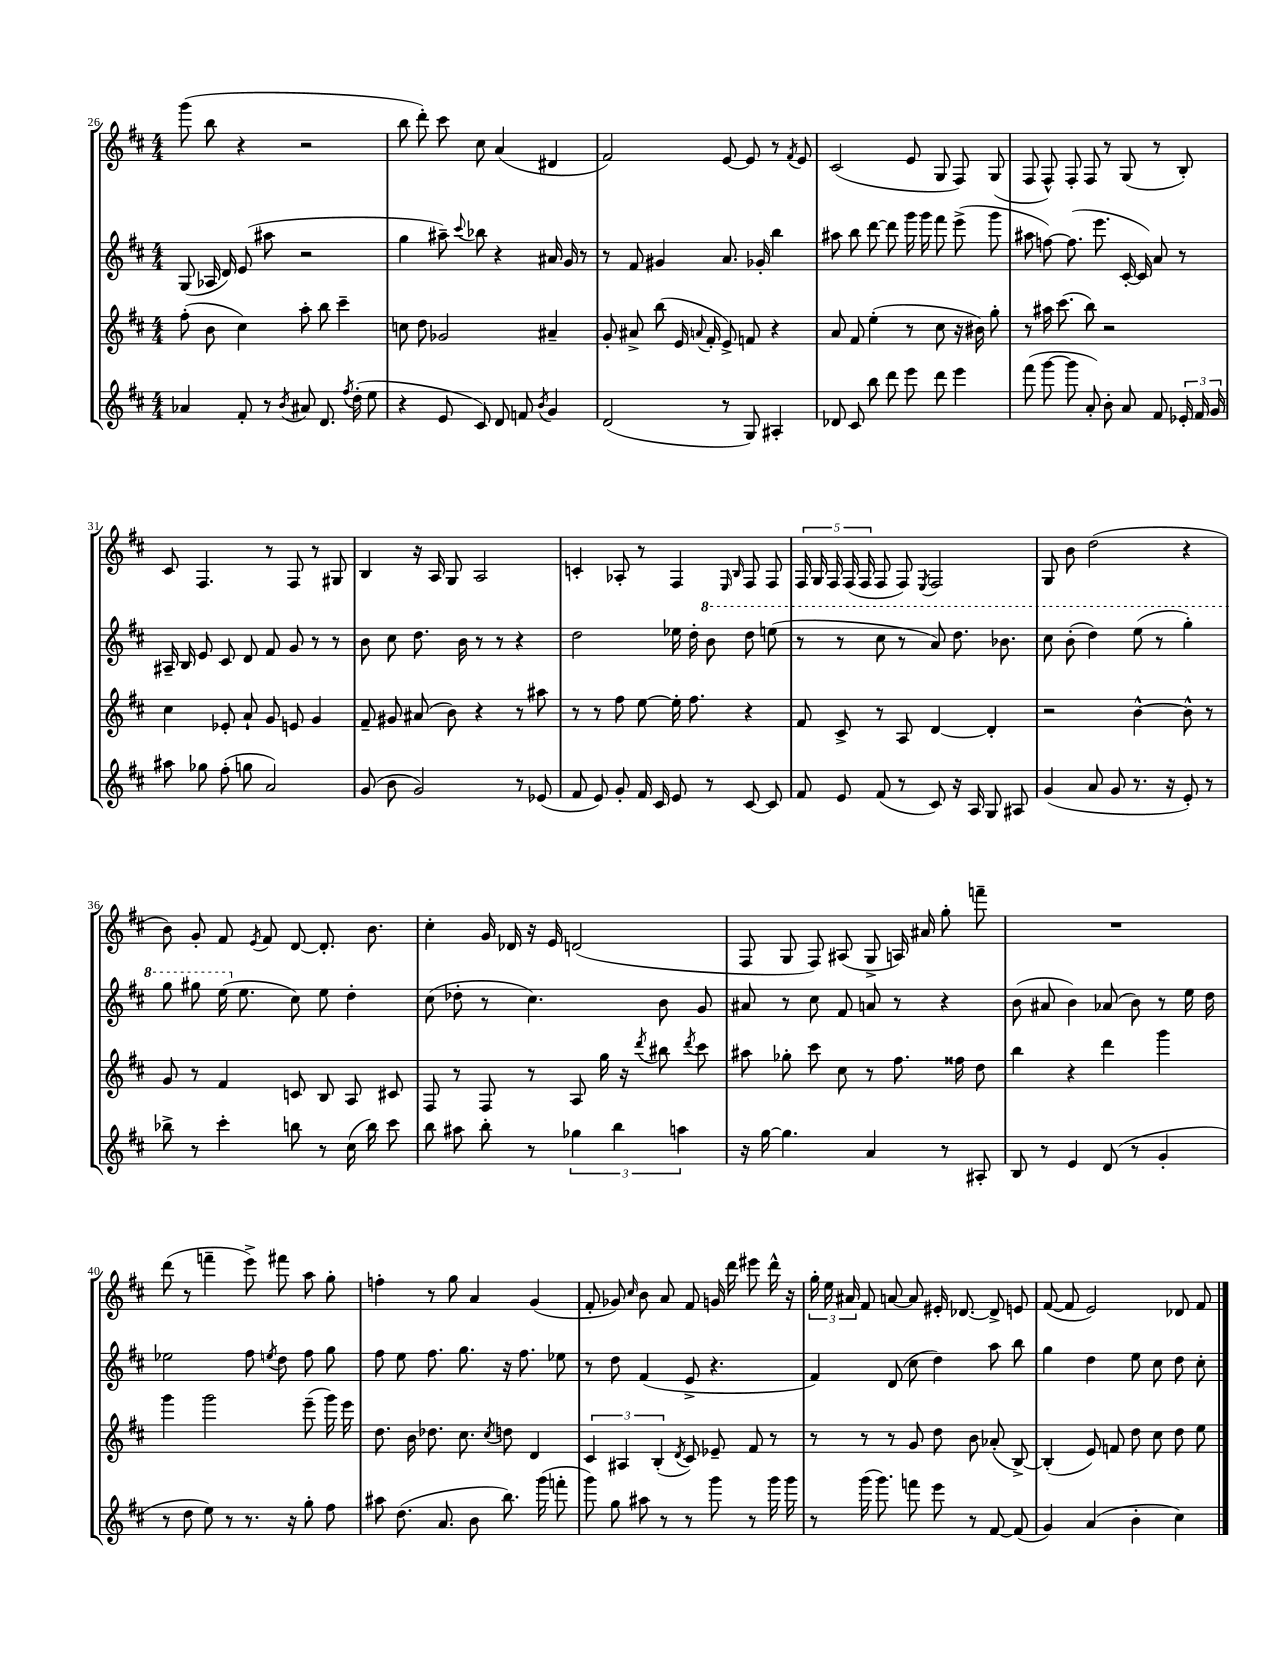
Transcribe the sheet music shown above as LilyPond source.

<<
\new StaffGroup <<
\new Staff = "s0" {
    \clef treble \key d \major \numericTimeSignature \time 4/4
    \autoBeamOff g'''8( b''8 r4 r2 |
    b''8 d'''8-.) cis'''8 cis''8 a'4( dis'4 |
    fis'2) e'8~ e'8 r8 \acciaccatura { fis'8 } e'8 |
    cis'2( e'8 g8 fis8) g8( |
    fis8 fis8-^) fis8-. fis8 r8 g8( r8 b8-.) |
    cis'8 fis4. r8 fis8 r8 gis8 |
    b4 r16 a16 g8 a2 |
    c'4-. aes8-. r8 fis4 \grace { e16 b16 } fis8 fis8 |
    \tuplet 5/4 { fis16 g16 fis16 fis16( fis16 } fis8 fis8) \acciaccatura { e8 } fis2 |
    g8 b'8 d''2( r4 |
    b'8) g'8-. fis'8 \acciaccatura { e'8 } fis'8 d'8~ d'8.-. b'8. |
    cis''4-. g'16 des'16 r16 e'16 d'2( |
    fis8 g8 fis8) ais8( g8-> a16) ais'16 g''8-. f'''8-- |
    R1 |
    d'''8( r8 f'''4-- e'''8->) fis'''8 a''8 g''8-. |
    f''4-. r8 g''8 a'4 g'4( |
    fis'8-. ges'8) \grace { cis''16 } b'8 a'8 fis'8 g'16 d'''16 eis'''8 d'''16-^ r16 |
    \tuplet 3/2 { g''16-. e''16 ais'16 } fis'8 a'8~ a'8 eis'16-. des'8.~ des'8-> e'8 |
    fis'8~( fis'8 e'2) des'8 fis'8 \bar "|." |
}
\new Staff = "s1" {
    \clef treble \key d \major \numericTimeSignature \time 4/4
    \autoBeamOff g8( aes16 d'16) e'8( ais''8 r2 |
    g''4 ais''8--) \appoggiatura { cis'''8 } bes''8 r4 ais'16 g'16 r8 |
    r8 fis'8 gis'4 a'8. ges'16-. b''4 |
    ais''8 b''8 d'''8~ d'''8 g'''16 g'''16 fis'''8 e'''8->( g'''8 |
    ais''8 f''8~) f''8.( e'''8. cis'16~-. cis'16) a'8 r8 |
    ais16-- b16 e'8 cis'8 d'8 fis'8 g'8 r8 r8 |
    b'8 cis''8 d''8. b'16 r8 r8 r4 |
    d''2 ees''16 d''16-. \ottava #1 b''8 d'''8 e'''!8( |
    r8 r8 cis'''8 r8 a''8) d'''8. bes''8. |
    cis'''8 b''8-.( d'''4) e'''8( r8 g'''4-.) |
    g'''8 gis'''8 e'''16( \ottava #0 e''8. cis''8) e''8 d''4-. |
    cis''8( des''8-. r8 cis''4.) b'8 g'8 |
    ais'8 r8 cis''8 fis'8 a'8 r8 r4 |
    b'8( ais'8 b'4) aes'8( b'8) r8 e''16 d''16 |
    ees''2 fis''8 \acciaccatura { e''8 } d''8 fis''8 g''8 |
    fis''8 e''8 fis''8. g''8. r16 fis''8. ees''8 |
    r8 d''8 fis'4( e'8-> r4. |
    fis'4) d'8( cis''8 d''4) a''8 b''8 |
    g''4 d''4 e''8 cis''8 d''8 cis''8-. \bar "|." |
}
\new Staff = "s2" {
    \clef treble \key d \major \numericTimeSignature \time 4/4
    \autoBeamOff fis''8-.( b'8 cis''4) a''8-. b''8 cis'''4-- |
    c''8 d''8 ges'2 ais'4-- |
    g'8-. ais'8-> b''8( e'16 \appoggiatura { a'8 } fis'16-. e'8->) f'8 r4 |
    a'8 fis'8 e''4-.( r8 cis''8 r16 bis'16) g''8-. |
    r8 ais''16 cis'''8.( b''8) r2 |
    cis''4 ees'8-. a'8-! g'8 e'8 g'4 |
    fis'8-- gis'8 ais'8( b'8) r4 r8 ais''8 |
    r8 r8 fis''8 e''8~ e''16-. fis''8. r4 |
    fis'8 cis'8-> r8 a8 d'4~ d'4-. |
    r2 b'4~-^ b'8-^ r8 |
    g'8 r8 fis'4 c'8 b8 a8 cis'8 |
    fis8 r8 fis8 r8 a8 g''16 r16 \acciaccatura { d'''8 } bis''8 \acciaccatura { d'''8 } cis'''8 |
    ais''8 ges''8-. cis'''8 cis''8 r8 fis''8. fisis''16 d''8 |
    b''4 r4 d'''4 g'''4 |
    g'''4 g'''2 e'''8--( g'''16) e'''16 |
    d''8. b'16 des''8. cis''8. \acciaccatura { cis''8 } d''8 d'4 |
    \tuplet 3/2 { cis'4 ais4 b4-.( } \acciaccatura { d'8 } cis'8) ees'8-- fis'8 r8 |
    r8 r8 r8 g'8 d''8 b'8 aes'8-.( b8~->) |
    b4-.( e'8) f'8 d''8 cis''8 d''8 e''8 \bar "|." |
}
\new Staff = "s3" {
    \clef treble \key d \major \numericTimeSignature \time 4/4
    \autoBeamOff aes'4 fis'8-. r8 \acciaccatura { b'8 } ais'8 d'8. \acciaccatura { fis''8 } d''16-.( e''8 |
    r4 e'8 cis'8) d'8 f'8 \acciaccatura { b'8 } g'4 |
    d'2( r8 g8) ais4-. |
    des'8 cis'8 b''8 d'''8 e'''8 d'''8 e'''4 |
    fis'''8( g'''8~ g'''8 a'8-.) b'8-. a'8 fis'8 \tuplet 3/2 { ees'16-. fis'16 g'16 } |
    ais''8 ges''8 fis''8-.( g''8 a'2) |
    g'8( b'8 g'2) r8 ees'8( |
    fis'8 e'8) g'8-. fis'16 cis'16 e'8 r8 cis'8~ cis'8 |
    fis'8 e'8 fis'8( r8 cis'8) r16 a16 g8 ais8 |
    g'4( a'8 g'8 r8. r16 e'8-.) r8 |
    bes''8-> r8 cis'''4-. b''8 r8 cis''16( b''16) cis'''8 |
    b''8 ais''8 b''8-. r8 \tuplet 3/2 { ges''4 b''4 a''4 } |
    r16 g''16~ g''4. a'4 r8 ais8-. |
    b8 r8 e'4 d'8( r8 g'4-. |
    r8 d''8 e''8) r8 r8. r16 g''8-. fis''8 |
    ais''8 d''8.( a'8. b'8 b''8.) g'''16( f'''8-. |
    g'''8) g''8 ais''8 r8 r8 g'''8 r8 g'''16 g'''16 |
    r8 g'''16( g'''8.) f'''8 e'''8 r8 fis'8~ fis'8( |
    g'4) a'4( b'4-. cis''4) \bar "|." |
}
>>
>>
\layout { \context { \Score currentBarNumber = #26 } }
